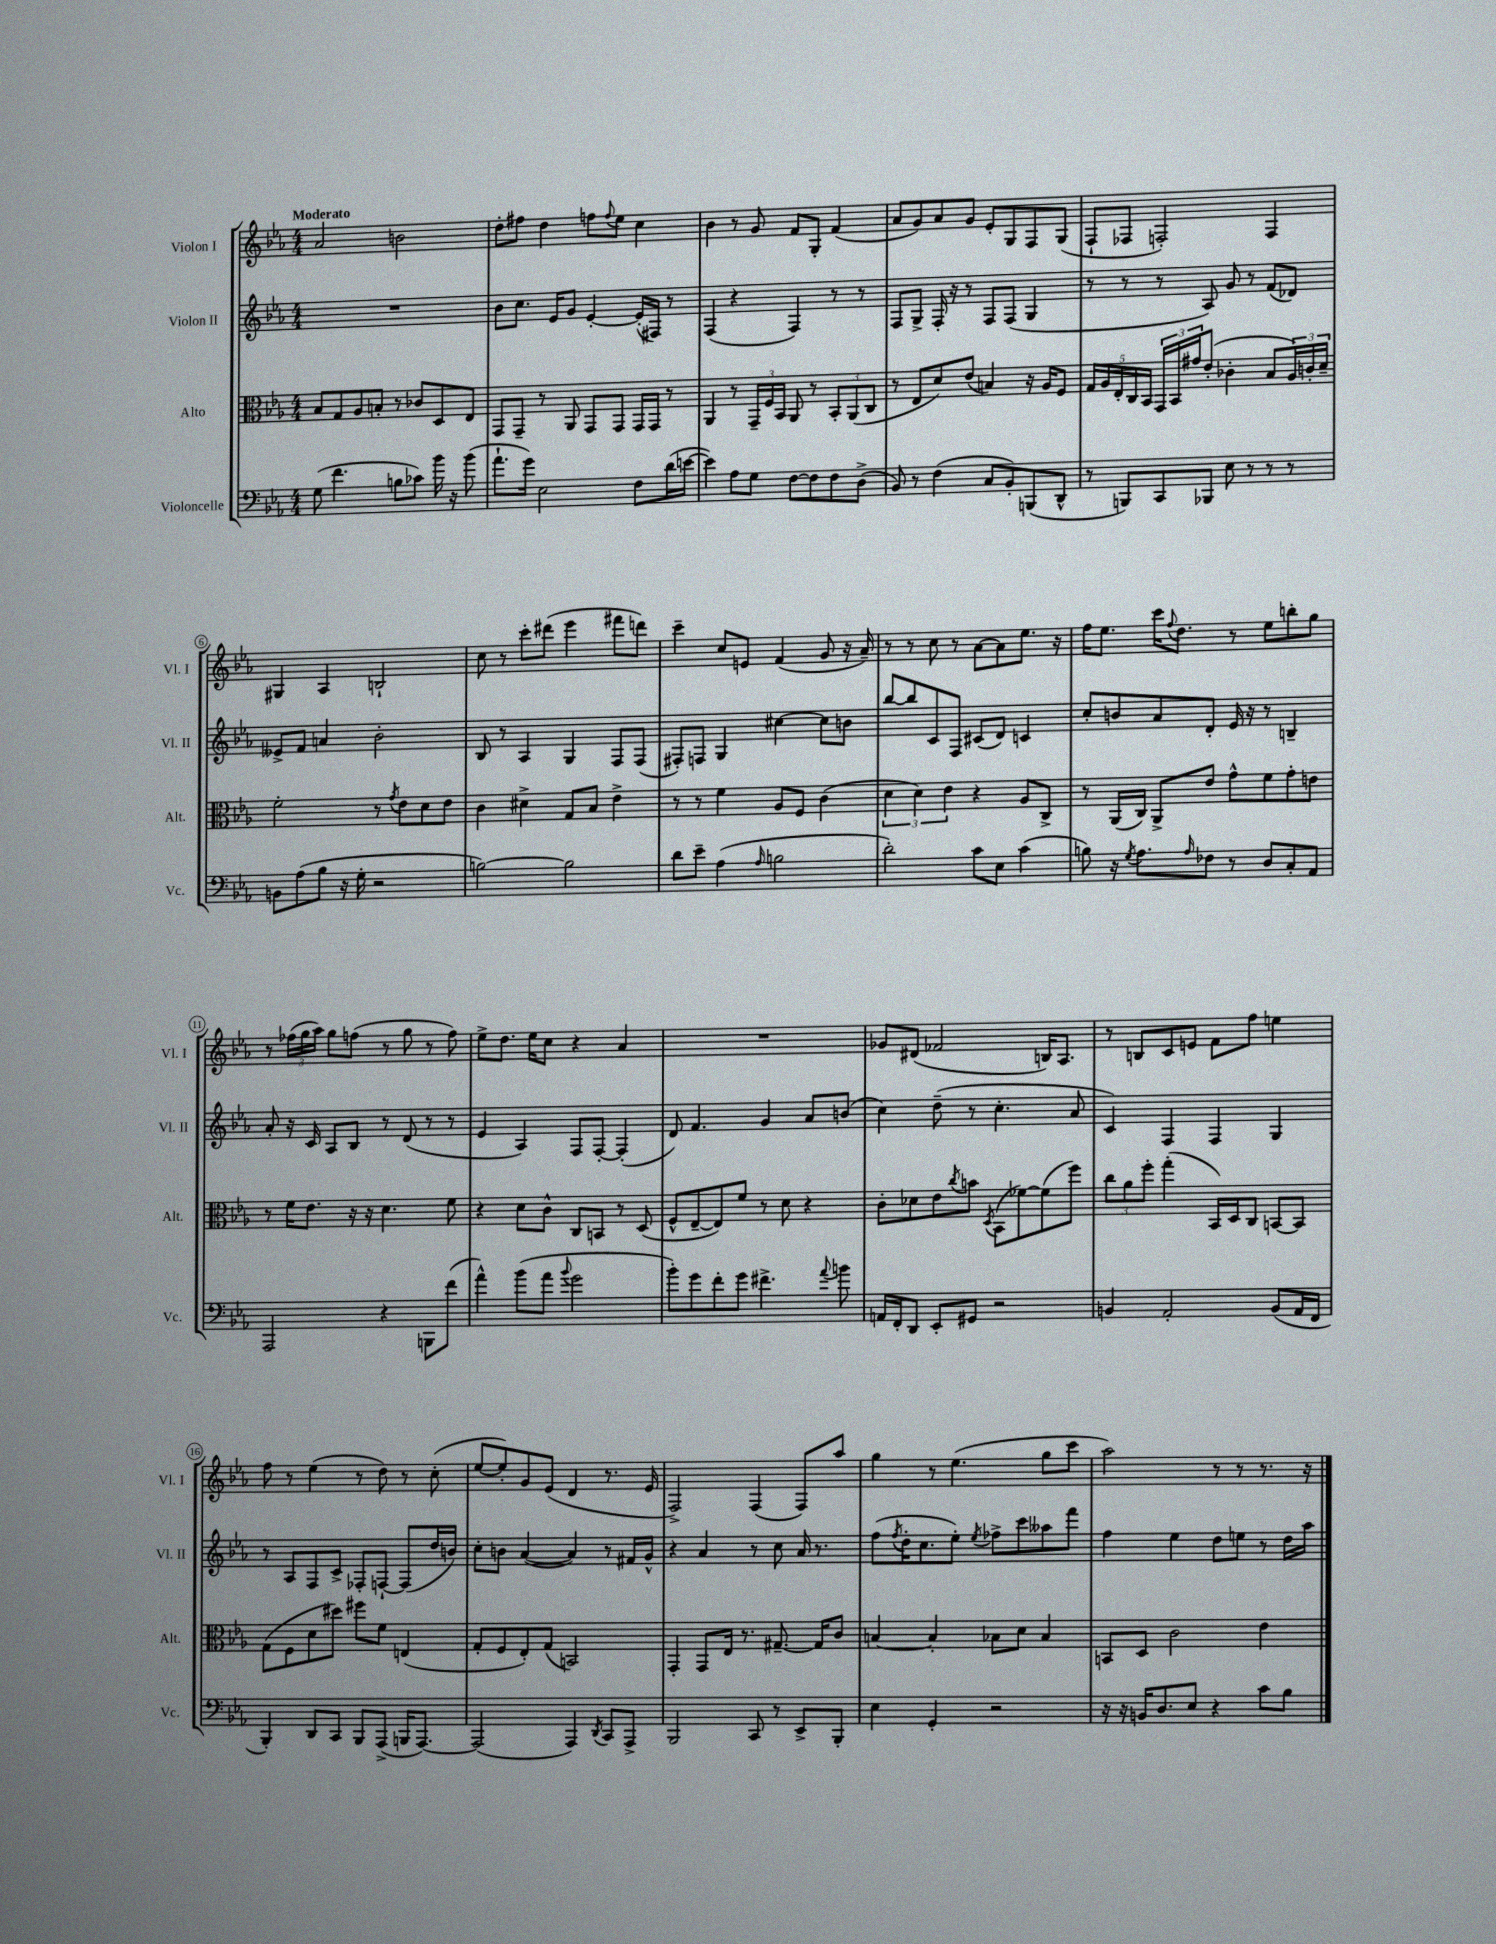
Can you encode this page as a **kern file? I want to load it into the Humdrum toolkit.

**kern	**kern	**kern	**kern
*staff4	*staff3	*staff2	*staff1
*clefF4	*clefC3	*clefG2	*clefG2
*k[b-e-a-]	*k[b-e-a-]	*k[b-e-a-]	*k[b-e-a-]
*M4/4	*M4/4	*M4/4	*M4/4
(8G	8B-	1r	2a-
4.f	8G	.	.
.	8A-	.	.
.	8B'	.	.
8B	8r	.	2b
8c-)	8c-	.	.
16b-	8D	.	.
16r	.	.	.
(8b-	8E-	.	.
=	=	=	=
8.a-`	8GG	8b-	8dd'
.	8GG~	8.cc	8ff#
16g)	.	.	.
2E-	8r	.	4dd
.	.	16e-	.
.	8AA-	8g	.
.	8GG	[4e-'	8ff
.	.	.	8qqff
.	8GG	.	8ee-
8F	16GG	(16e-']	4cc
.	16GG	16F#)	.
(16d	8r	8r	.
[16e	.	.	.
=	=	=	=
4e])	4AA-	(4F	4b-
8A-	8r	4r	8r
8G	24GG~	.	8g
.	24F	.	.
.	24BB-	.	.
[8F	8AA-	4F)	8f
8F]	8r	.	8G'
8F	12BB-'	8r	(4f
.	(12AA-	.	.
(8D^	.	8r	.
.	12C	.	.
=	=	=	=
8BB-)	8r	8F	8a-
8r	8E-	8G^	8g)
(4F	8d)	16F'	8a-
.	.	16r	.
.	(8e-	8r	8g
8C	4B)	8F	8e-'
8BB-')	.	(8F	8G
(8BBB	16r	4G	8F
.	16A-	.	.
8DD^^	8F	.	(8G
=	=	=	=
8r	20G	8r	8F`
.	20A-	.	.
.	20E-'	.	.
8BBB)	.	8r	8F-
.	20C	.	.
.	20BB-	.	.
8CC	24GG	8r	2F')
.	24BB-	.	.
.	24g#	.	.
8BBB-	(8e-'	8A-)	.
8E-	4c-'	8g	.
8r	.	8r	.
8r	8B-	(8f	4F
8r	24A-)	8d-)	.
.	24c'	.	.
.	24d~	.	.
=	=	=	=
8BB	2f'	8e--^	4G#
(8A-	.	8f	.
8B-	.	4a	4A-
16r	.	.	.
16G'	.	.	.
2r	8r	2b-'	2B`
.	8qg	.	.
.	8e-	.	.
.	8d	.	.
.	8e-	.	.
=	=	=	=
[2B)	4c	8B-	8cc
.	.	8r	8r
.	4d#^	4A-	8ccc'
.	.	.	(8ddd#
2B]	8G	4G	4eee-
.	8B-	.	.
.	4e-^	8F	8fff#
.	.	(8F	8ddd)
=	=	=	=
8d	8r	8F#')	4ccc~
8e-~	8r	8F	.
(4A-	4f	4G	8cc
.	.	.	8e
16qqA-	.	.	.
2B	8A-	[4cc#	(4f
.	8F	.	.
.	(4c	8cc#]	8g
.	.	8b	16r
.	.	.	16a-~)
=	=	=	=
2d')	6d	[8bb-	8r
.	.	8bb-]	8r
.	6d)	.	.
.	.	8c	8cc
.	6e-	.	.
.	.	8F	8r
8c	4r	(8c#	[8a-
8E-	.	8d)	8a-]
(4c	8A-	4c	8.ee-
.	8C^	.	.
.	.	.	16r
=	=	=	=
8B)	8r	8cc'	16ff
.	.	.	8.ee-
16r	(16AA-	8b	.
8qG	.	.	.
8.A-	16C)	.	.
.	8AA-^	8a-	16ccc
.	.	.	8qqff
.	.	.	8.dd
16qqA-	.	.	.
8F-	8e-	8d'	.
8r	8g^^	16e-	8r
.	.	16r	.
8D	8f	8r	8ee-
8C'	8g'	4B~	8bb'
8AA-	8e	.	8gg
=	=	=	=
2AAA-	8r	8a-'	8r
.	16f	16r	(24ff-
.	.	.	24gg
.	8.e-	16c	.
.	.	.	24aa-)
.	.	8A-	8gg
.	16r	8B-	(8ff
.	16r	.	.
4r	4.d	8r	8r
.	.	(8d	8gg
8BBB	.	8r	8r
(8f	8f	8r	8ff)
=	=	=	=
4a-^^)	4r	4e-	8ee-^
.	.	.	8.dd
(8b-	8d	4A-)	.
.	.	.	16ee-
8a-	8c^^	.	8cc
8qqb-	.	.	.
2g	8C	8F	4r
.	8BB	[8F'	.
.	8r	(4F']	4a-
.	(8D	.	.
=	=	=	=
8b-')	8F^^	8d)	1r
8g	[8E-~	4.f	.
8f'	8E-])	.	.
8g	8f	.	.
4.f#^	8r	4g	.
.	8d	.	.
.	4r	8a-	.
8qqa-	.	.	.
8b	.	(8b	.
=	=	=	=
16AA	8c'	4cc)	8g-
16FF'	.	.	.
8DD	8d-	.	(8d#
8EE-'	8e-	(8dd~	2f-
.	8qcc	.	.
8GG#	8b	8r	.
.	8qD	.	.
2r	(8BB-	4.cc'	.
.	[8f-)	.	.
.	(8f-]	.	16B)
.	.	.	8.A-
.	8ff)	8a-	.
=	=	=	=
4BB	12cc	4c)	8r
.	12a-	.	.
.	.	.	8B
.	12ff'	.	.
2AA-'	(4gg'	4F	8c
.	.	.	8e
.	16BB-)	4F	8f
.	16D	.	.
.	8C	.	8ff
(8BB	[8BB	4G	4ee
16AA-	8BB]	.	.
16FF	.	.	.
=	=	=	=
4BBB-')	(8G	8r	8ff
.	8F	8A-	8r
8DD	8d	8F	(4ee-
8CC	8dd#)	8c^	.
8BBB-	8ff#	8F-'	8r
(8AAA-^	8f	[8F`	8dd)
16BBB	(4E	(8F]	8r
[8.AAA-)	.	.	.
.	.	16dd	(8cc'
.	.	16b)	.
=	=	=	=
(2AAA-]	8G'	8cc'	[8ee-
.	8F	8b	8ee-'])
.	8E-')	([4a-	8g
.	(8G	.	(8e-
4AAA-)	2BB)	4a-])	4d
8qDD	.	.	.
8CC	.	8r	8.r
8AAA-^	.	16f#	.
.	.	16g^^	16e-
=	=	=	=
2BBB-	4GG'	4r	2F^)
.	8GG	4a-	.
.	16E-	.	.
.	8.r	.	.
8CC	.	8r	(4F
8r	[8.G#~	8cc	.
8EE-^	.	16a-	8F)
.	16G#]	8.r	.
8BBB-'	8c	.	8aa-
=	=	=	=
4E-	[4B	(8ff	4gg
.	.	8qff	.
.	.	16dd'	.
.	.	8.cc	.
4GG'	4B']	.	8r
.	.	8ee-')	(4.ee-
.	.	8qee-	.
2r	8B-	8ff-^	.
.	8d	8ccc	.
.	4B-	8aa--	8gg
.	.	8fff	8ccc
=	=	=	=
16r	8BB	4ff	2aa-)
16r	.	.	.
16BB	8D	.	.
8.D	.	.	.
.	2c	4ee-	.
8E-	.	.	.
4r	.	8dd	8r
.	.	8ee	8r
8c	4e-	8r	8.r
8B-	.	16dd	.
.	.	16aa-	16r
==	==	==	==
*-	*-	*-	*-
